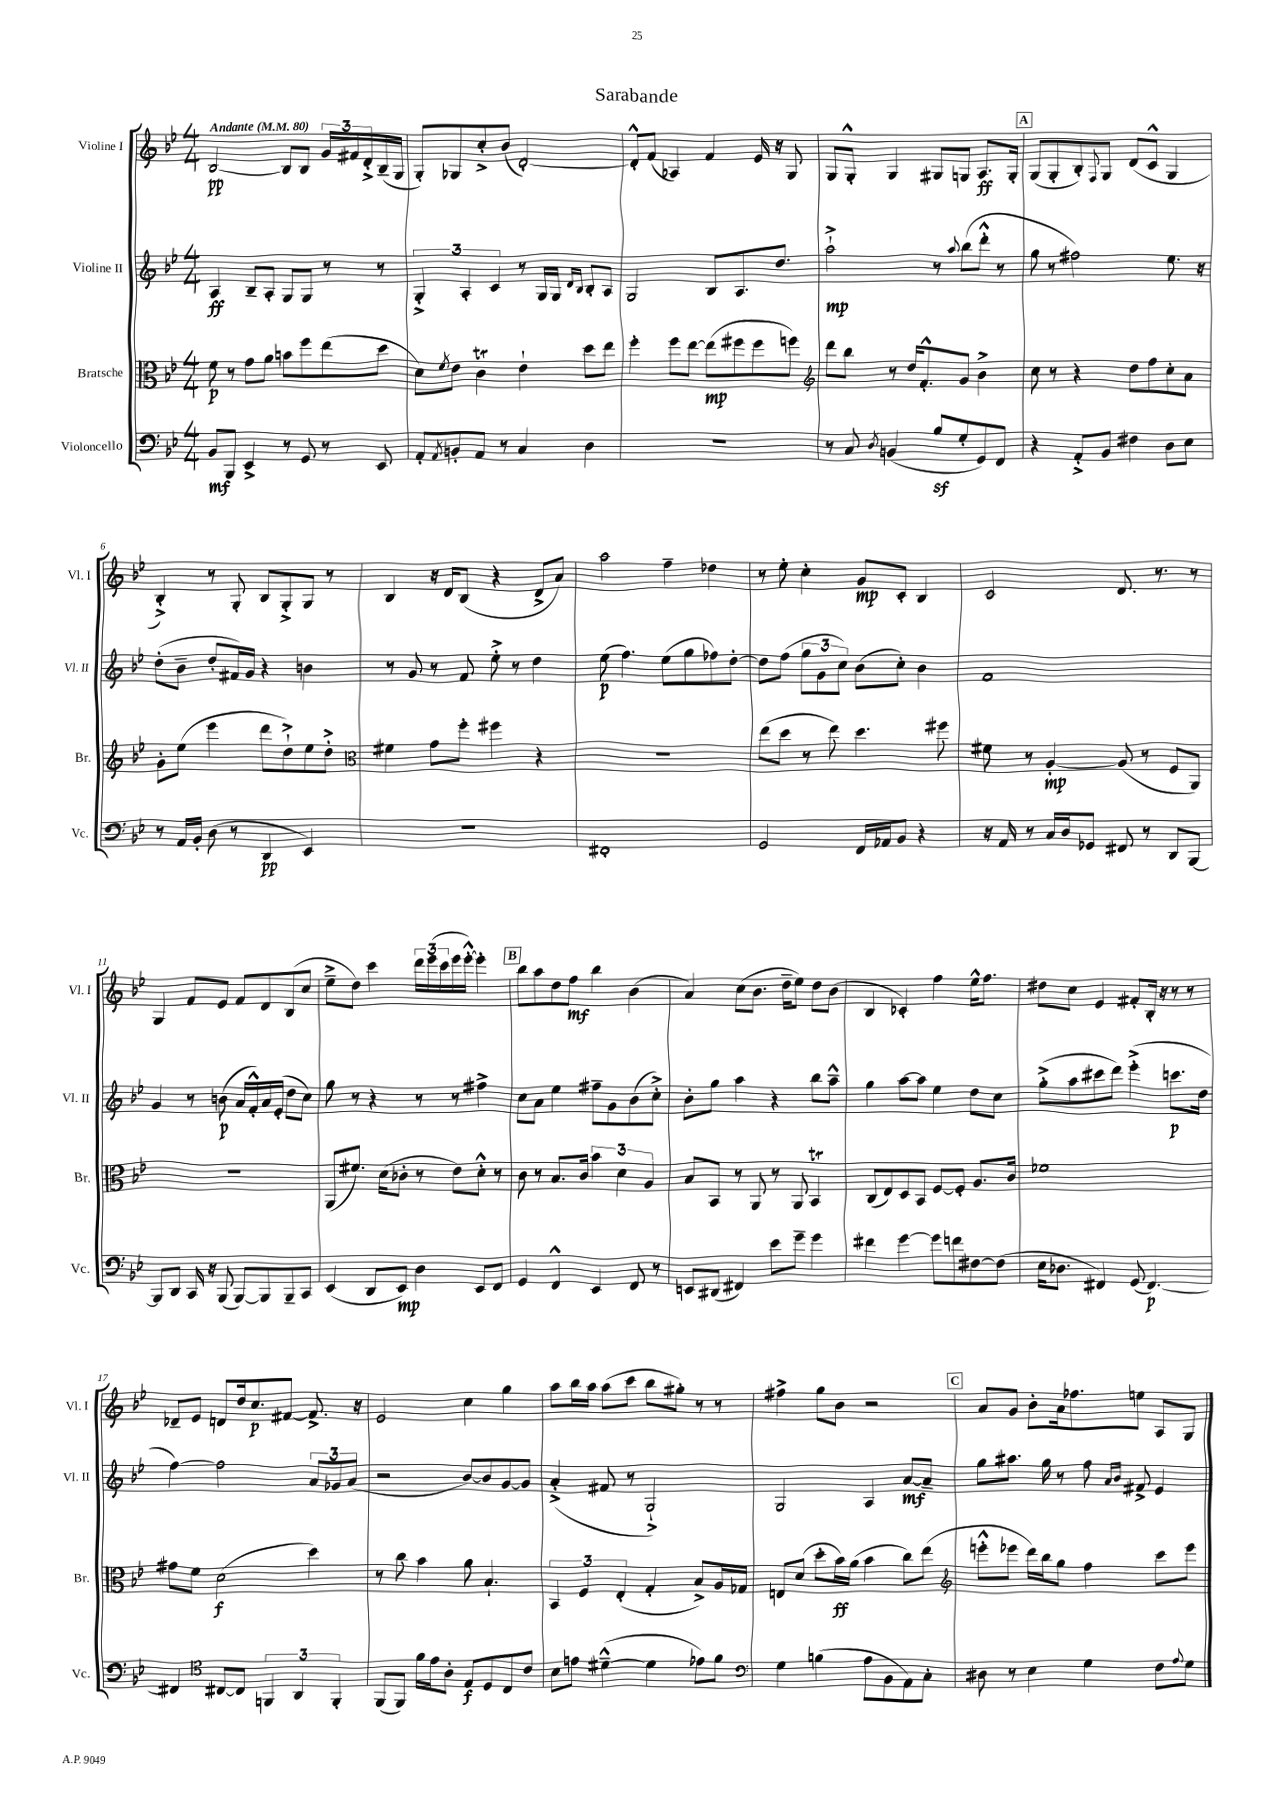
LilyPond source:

\header { title = "Sarabande" }
<<
\new StaffGroup <<
\new Staff = "s0" \with { instrumentName = "Violine I" shortInstrumentName = "Vl. I" } {
    \clef treble \key bes \major \numericTimeSignature \time 4/4 \tempo "Andante" 4 = 80
    bes2~\pp bes8 bes8 \tuplet 3/2 { g'16 fis'16 d'16-.-> } bes16--( g16 |
    g8-.) ges8 c''8-.-> bes'8( d'2~-.) |
    d'8-.-^ f'8( aes4) f'4 ees'16 r16 g8 |
    g8 g8-.-^ g4 gis8 g8 a8.\ff g16-. |
    \mark \markup { \box "A" } g8( g8-. bes8-.) \appoggiatura { f8 } g8 d'8( c'8-^ g4 |
    bes4-.->) r8 g8-. bes8 g8-.-> g8 r8 |
    bes4 r16 d'16 bes8( r4 d'8-> a'8) |
    a''2 f''4-- des''4 |
    r8 ees''8-. c''4-. g'8\mp c'8-. bes4 |
    c'2 d'8. r8. r8 |
    g4 f'8 ees'8 f'8 d'8 bes8( c''8 |
    ees''8---> d''8) c'''4 \tuplet 3/2 { d'''16 ees'''16( c'''16 } ees'''16 ees'''16~-.-^) ees'''4-. |
    \mark \markup { \box "B" } bes''8 a''8 d''8 f''8\mf bes''4 bes'4( |
    a'4) c''8( bes'8. d''16-- ees''8) d''8 bes'8( |
    bes4 ces'4-.) f''4 ees''16-^ f''8. |
    dis''8 c''8 ees'4 fis'8-. bes16-. r16 r8 r8 |
    des'8-- ees'8 d'8 d''16 c''8.\p fis'8~ fis'8.-> r16 |
    ees'2 c''4 g''4 |
    a''8 bes''16 a''16 a''8( c'''8 bes''8 gis''8-.) r8 r8 |
    fis''4-> g''8 bes'8 r2 |
    \mark \markup { \box "C" } a'8 g'8 bes'8-. a'16 fes''8. e''8 a8 g8 \bar "|." |
}
\new Staff = "s1" \with { instrumentName = "Violine II" shortInstrumentName = "Vl. II" } {
    \clef treble \key bes \major \numericTimeSignature \time 4/4
    a4\ff bes8-- a8-. g8 g8 r8 r8 |
    \tuplet 3/2 { g4-.-> a4-. c'4 } r8 g16 g16 \grace { d'16 bes16 } bes8-. a8 |
    g2 bes8 a8. d''8. |
    a''2-!->\mp r8 \appoggiatura { a''8 } bes''8( d'''8-.-^ r8 |
    \mark \markup { \box "A" } g''8 r8 fis''2) ees''8. r16 |
    d''8-.( bes'8-- d''8-. fis'16) g'16 r4 b'4 |
    r8 g'8 r8 f'8 ees''8-.-> r8 d''4 |
    ees''8\p( f''4.) ees''8( g''8 fes''8) d''8~-. |
    d''8 f''8( \tuplet 3/2 { g''8 g'8 c''8) } bes'8( c''8-.) bes'4 |
    f'1 |
    g'4 r8 b'8\p( a'16 f'16-.-^) a'16 ees'16-.( d''8 c''8) |
    g''8 r8 r4 r8 r8 fis''4-> |
    \mark \markup { \box "B" } c''8 a'8 ees''4 fis''8-- g'8 bes'8( c''8-.->) |
    bes'8-. g''8 a''4 r4 bes''8 a''8---^ |
    g''4 a''8~ a''8 ees''4 d''8 c''8 |
    g''8-.->( a''8 cis'''8 d'''8) ees'''4-.->( c'''8.\p d''16 |
    f''4~) f''2 \tuplet 3/2 { a'8 ges'8 a'8( } |
    r2 bes'8~) bes'8 g'8~ g'8 |
    a'4-.->( fis'8 r8 g2-!->) |
    g2 a4 a'8~\mf a'8-- |
    \mark \markup { \box "C" } g''8 ais''8. g''16 r8 f''8 \grace { a'16 bes'16 } fis'8-> ees'4 \bar "|." |
}
\new Staff = "s2" \with { instrumentName = "Bratsche" shortInstrumentName = "Br." } {
    \clef alto \key bes \major \numericTimeSignature \time 4/4
    f'8\p r8 g'8 a'8 b'8 f''8 ees''8( d''8 |
    d'8) \acciaccatura { f'8 } ees'8 c'4\trill ees'4-! d''8 ees''8 |
    f''4-. f''8 ees''8~ ees''8\mp( fis''8 fis''8 f''8) |
    \clef treble d'''8 bes''8 r8 d''16 f'8.-.-^ g'8 bes'4-> |
    \mark \markup { \box "A" } c''8 r8 r4 d''8 f''8 c''8-. a'8 |
    g'8-. ees''8( ees'''4 d'''8 d''8-!->) ees''8 d''8-.-> |
    \clef alto fis'4 g'8 f''8-. fis''4 r4 |
    r1 |
    ees''8( d''8 r8 ees''8) d''4. fis''8 |
    fis'8 r8 a4~-.\mp a8( r8 f8 a,8) |
    R1 |
    a,8( fis'8.) d'16( ces'8-. r8 ees'8) d'8-.-^ r8 |
    \mark \markup { \box "B" } c'8 r8 bes8. c'16 \tuplet 3/2 { bes'4 d'4 a4 } |
    bes8 bes,8 r8 a,8 r8 a,8 bes,4\trill |
    c8( ees8) d8 bes,8 f8~ f8-. a8. c'16 |
    fes'1 |
    gis'8 f'8 d'2\f( d''4) |
    r8 c''8 bes'4 a'8 bes4.-! |
    \tuplet 3/2 { bes,4 f4 ees4-.( } g4-. bes8->) a16 ges16 |
    e8 d'8( d''8-. bes'16\ff) a'16( bes'4 c''8) ees''8( |
    \mark \markup { \box "C" } \clef treble e'''8-.-^ ees'''8 d'''16) bes''16 g''8 f''4 c'''8 ees'''8 \bar "|." |
}
\new Staff = "s3" \with { instrumentName = "Violoncello" shortInstrumentName = "Vc." } {
    \clef bass \key bes \major \numericTimeSignature \time 4/4
    bes,8\mf bes,,8 ees,4-> r8 g,8 r8 ees,8 |
    a,8-. \acciaccatura { a,8 } b,8-. a,8 r8 c4 d4 |
    R1 |
    r8 c8 \acciaccatura { d8 } b,4( bes8\sf g8-. g,8) f,8 |
    \mark \markup { \box "A" } r4 a,8-.-> bes,8 fis4 d8 ees8 |
    r8 a,16 bes,16-. d8( r8 d,4\pp ees,4) |
    R1 |
    fis,1-. |
    g,2 f,16 aes,16 bes,8 r4 |
    r16 a,16 r8 c16 d16 ges,8 fis,8 r8 d,8 bes,,8~ |
    bes,,8 d,8 c,16 r16 bes,,8( bes,,8~) bes,,8 bes,,8-- c,8 |
    ees,4( d,8 ees,8\mp) d4 ees,8 f,8 |
    \mark \markup { \box "B" } g,4 f,4-^ ees,4 f,8 r8 |
    e,8 dis,8( fis,4) ees'8 g'8-- g'4 |
    fis'4 g'4~ g'8 f'8 fis8~ fis8( |
    ees16 des8. fis,4) g,8( fis,4.~\p) |
    fis,4 \clef tenor cis8~ cis8 \tuplet 3/2 { f,4 a,4 f,4-. } |
    f,8( f,8) f'16 ees'16 a8-. ees8\f d8 c8 c'8 |
    bes8 e'8 dis'4~---^( dis'4 ees'8) f'8 |
    \clef bass g4 b4( a8 bes,8 a,8) c8-. |
    \mark \markup { \box "C" } dis8 r8 ees4 g4 f8 \appoggiatura { a8 } g8 \bar "|." |
}
>>
>>
